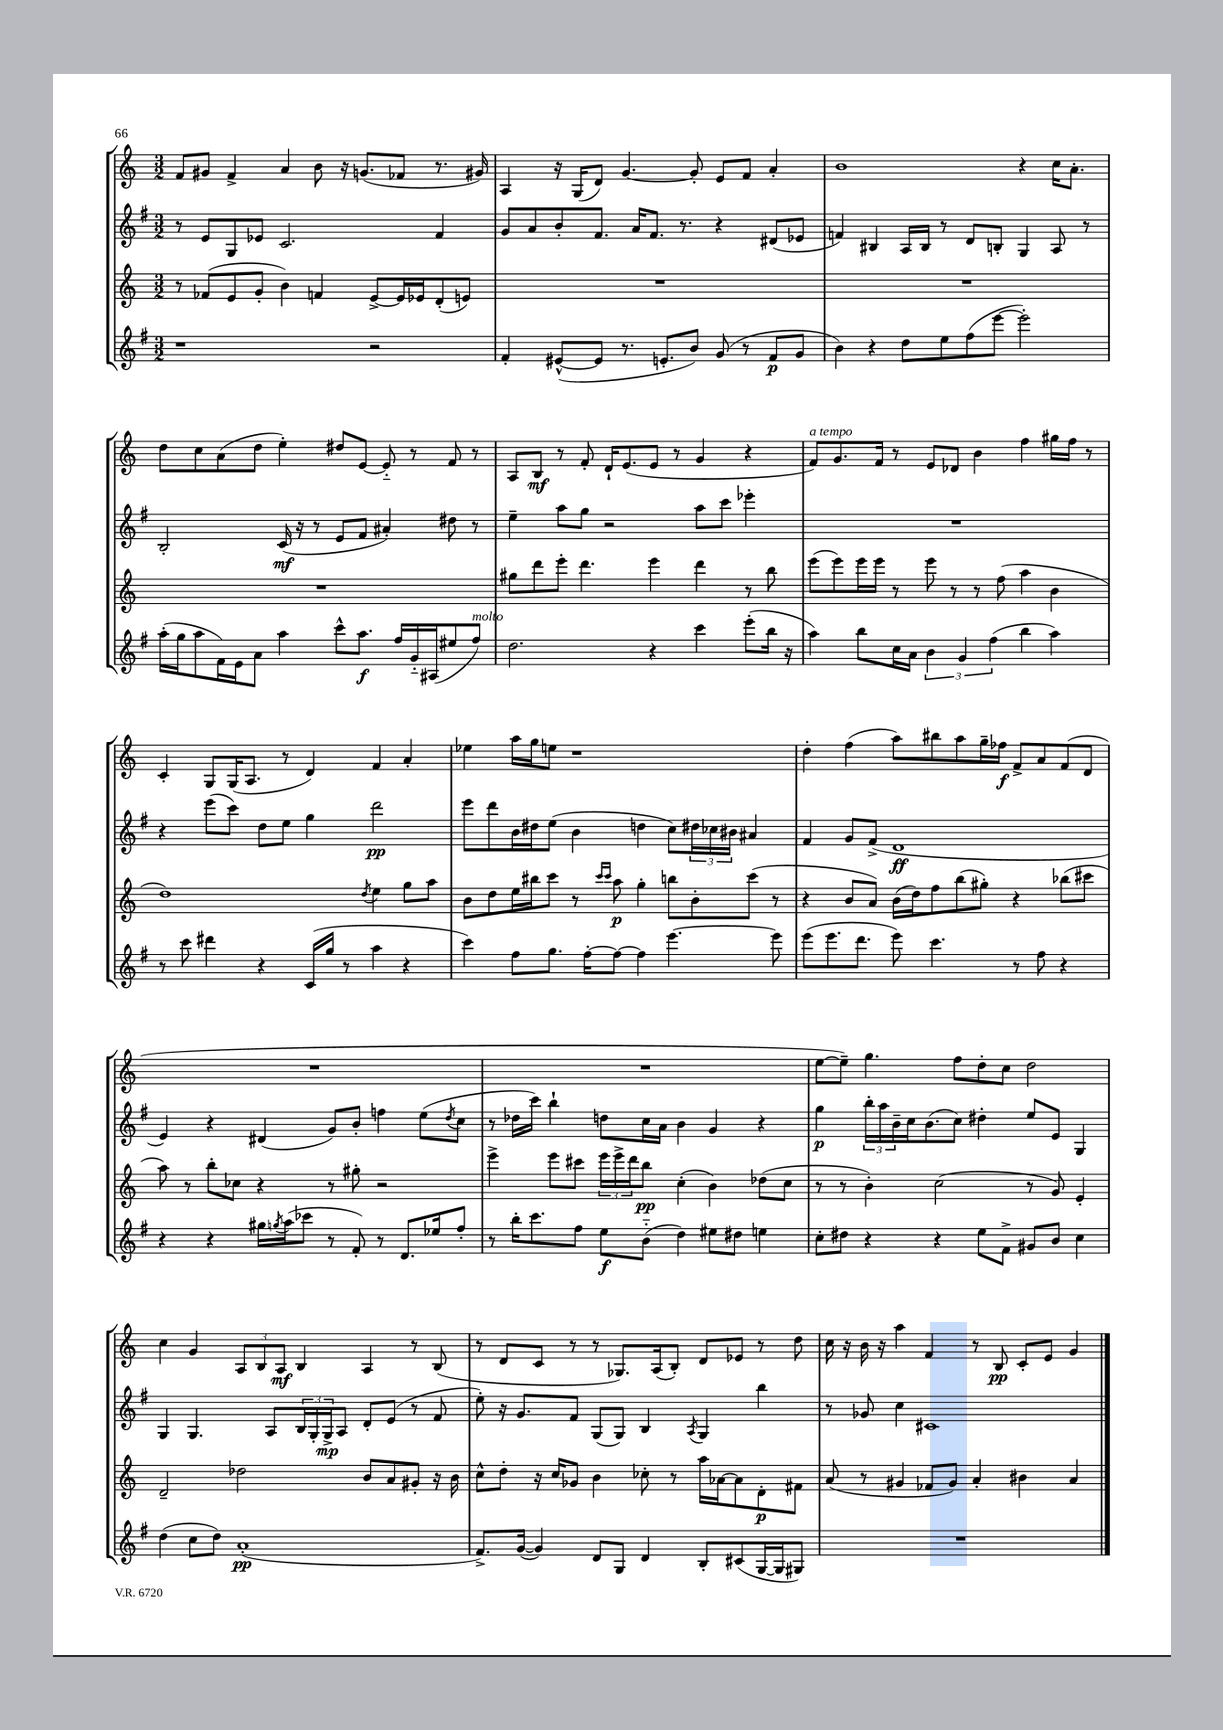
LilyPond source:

<<
\new StaffGroup <<
\new Staff = "s0" {
    \clef treble \key c \major \numericTimeSignature \time 3/2
    f'8 gis'8 f'4-> a'4 b'8 r16 g'8.( fes'8 r8. gis'16) |
    a4 r16 g16( d'8) g'4.~ g'8-. e'8 f'8 a'4-. |
    b'1 r4 c''16 a'8.-. |
    d''8 c''8 a'8( d''8 e''4-.) dis''8 e'8~ e'8-_ r8 f'8 r8 |
    a8 b8\mf r8 f'8-. d'16-! e'8.( e'8 r8 g'4 r4 |
    f'8^\markup { \italic "a tempo" }) g'8. f'16 r8 e'8 des'8 b'4 f''4 gis''16 f''16 r8 |
    c'4-. g8 g16( a8. r8 d'4) f'4 a'4-. |
    ees''4 a''16 g''16 e''8 r1 |
    d''4-. f''4( a''8) bis''8 a''8 g''16-- fes''16\f f'8-> a'8 f'8( d'8 |
    R1. |
    R1. |
    e''8~ e''8--) g''4. f''8 d''8-. c''8 d''2 |
    c''4 g'4 \tuplet 3/2 { a8 b8 a8\mf } b4 a4 r8 b8( |
    r8 d'8 c'8 r8 r8 ges8.) a16( b8-.) d'8 ees'8 r8 d''8 |
    c''16 r16 b'16 r16 a''4 f'4 r8 b8\pp c'8-. e'8 g'4 \bar "|." |
}
\new Staff = "s1" {
    \clef treble \key g \major \numericTimeSignature \time 3/2
    r8 e'8 g8 ees'8 c'2. fis'4 |
    g'8 a'8 b'8-. fis'8. a'16 fis'8. r8. r4 dis'8( ees'8 |
    f'4) bis4 a16 bis16 r8 d'8 b8-. g4 a8 r8 |
    b2-. c'16\mf( r16 r8 e'8 fis'8 ais'4-.) dis''8 r8 |
    e''4-- a''8 g''8 r2 a''8 c'''8 ees'''4-. |
    R1. |
    r4 e'''8( c'''8) d''8 e''8 g''4 d'''2\pp |
    e'''8 d'''8 b'16 dis''16 e''8( b'4 d''4 c''8) \tuplet 3/2 { dis''16 ces''16 bis'16 } ais'4 |
    fis'4 g'8 fis'8->( d'1\ff |
    e'4) r4 dis'4( g'8) b'8-. f''4 e''8( \acciaccatura { d''8 } c''8 |
    r8 des''16 c'''16) b''4-! d''8 c''16 a'16 b'4 g'4 r4 |
    g''4\p \tuplet 3/2 { b''16-. a''16 b'16-- } c''16 b'8.( c''8) dis''4-. e''8 e'8 g4 |
    g4 g4. a8 \tuplet 3/2 { b16 g16-. g16->\mp } a8 d'8-. e'8( r8 fis'8 |
    e''8-.) r16 g'8. fis'8 g8( g8) b4 \acciaccatura { a8 } g4 b''4 |
    r8 ges'8 c''4 cis'1 \bar "|." |
}
\new Staff = "s2" {
    \clef treble \key c \major \numericTimeSignature \time 3/2
    r8 fes'8( e'8 g'8-. b'4) f'4 e'8~-> e'16 ees'16 d'8-.( e'8) |
    R1. |
    R1. |
    R1. |
    gis''8 d'''8 e'''8-. d'''4. e'''4 d'''4 r8 b''8 |
    e'''8( e'''8) e'''16 e'''16 r8 e'''8 r8 r8 f''8( a''4 b'4 |
    d''1) \acciaccatura { d''8 } e''4 g''8 a''8 |
    b'8 d''8 e''16 bis''16 c'''8 r8 \grace { c'''16 c'''16 } a''8\p g''4-. b''8 b'8-. c'''8( r8 |
    r4 b'8 a'8) b'16( d''16) f''8 b''8( gis''8-.) r4 bes''8( cis'''8 |
    a''8) r8 b''8-. ces''8 r4 r8 gis''8-. r2 |
    e'''4-> e'''8 cis'''8 \tuplet 3/2 { e'''16 e'''16-> d'''16 } b''8\pp c''4-.( b'4) des''8( c''8 |
    r8 r8 b'4-.) c''2( r8 g'8) e'4-. |
    d'2-- des''2 b'8 a'8 gis'8-. r16 b'16 |
    c''8-^ d''8-. r16 c''16 ges'8 b'4 ces''8-. r8 a''16 aes'16~ aes'8 d'8-.\p fis'8 |
    a'8( r8 gis'4 fes'8 gis'8) a'4-. bis'4 a'4 \bar "|." |
}
\new Staff = "s3" {
    \clef treble \key g \major \numericTimeSignature \time 3/2
    r1 r2 |
    fis'4-. eis'8~-^( eis'8 r8. e'8.-. b'8) g'8( r8 fis'8\p g'8 |
    b'4) r4 d''8 e''8 fis''8( e'''8~ e'''2-.) |
    a''16-.( g''16 a''8 fis'16) e'16 a'8 a''4 c'''8-^ a''8.\f fis''16 g'16-_ ais16( eis''8 fis''8^\markup { \italic "molto" }) |
    d''2. r4 c'''4 e'''8-.( b''16 r16 |
    a''4) b''8 c''16 a'16 \tuplet 3/2 { b'4 g'4 fis''4( } b''4 a''4) |
    r8 c'''8 dis'''4 r4 c'16( g''16 r8 a''4 r4 |
    c'''4) fis''8 g''8. fis''16~-. fis''8~ fis''4 e'''4.~ e'''8 |
    e'''8( e'''8. d'''8. e'''8) c'''4. r8 fis''8 r4 |
    r4 r4 gis''16 \acciaccatura { g''8 } a''16( ces'''8 r8 fis'8-.) r8 d'8. ees''16 fis''8-. |
    r8 b''16-. c'''8. fis''8 e''8\f b'8-_( d''4) eis''8 dis''8 e''4 |
    c''8-. dis''8 r4 r4 e''8 fis'8-> gis'8 b'8 c''4 |
    d''4( c''8 d''8) a'1-.\pp( |
    fis'8.->) g'16~( g'4) d'8 g8 d'4 b8-. cis'8( g16~ g16 gis8) |
    R1. \bar "|." |
}
>>
>>
\layout { \context { \Score \remove "Bar_number_engraver" } }
